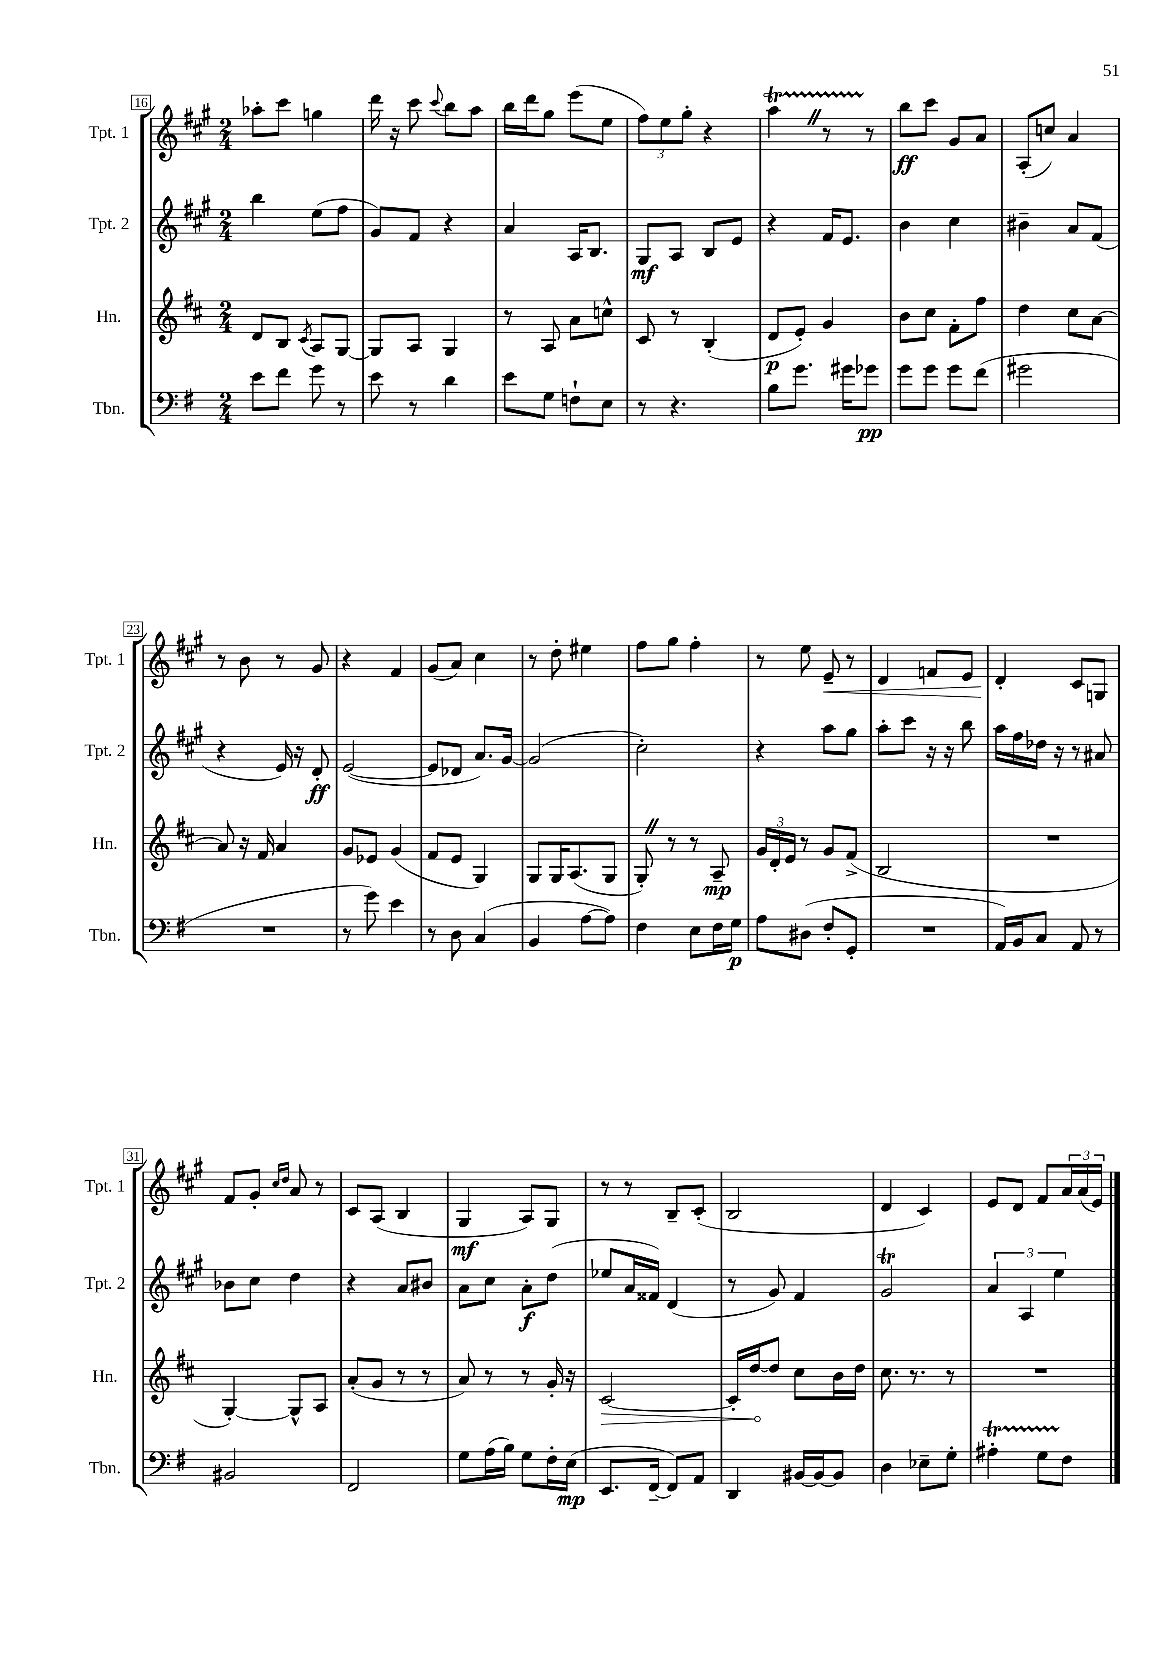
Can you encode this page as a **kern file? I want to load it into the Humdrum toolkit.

**kern	**kern	**kern	**kern
*staff4	*staff3	*staff2	*staff1
*clefF4	*clefG2	*clefG2	*clefG2
*k[f#]	*k[f#c#]	*k[f#c#g#]	*k[f#c#g#]
*M2/4	*M2/4	*M2/4	*M2/4
8e	8d	4bb	8aa-'
8f#	8B	.	8ccc#
.	8qc#	.	.
8g	8A	(8ee	4gg
8r	[8G	8ff#	.
=	=	=	=
8e	8G]	8g#)	16ddd
.	.	.	16r
8r	8A	8f#	8ccc#
.	.	.	8qqccc#
4d	4G	4r	8bb
.	.	.	8aa
=	=	=	=
8e	8r	4a	16bb
.	.	.	16ddd
8G	8A	.	8gg#
8F`	8a	16A	(8eee
.	.	8.B	.
8E	8cc^^	.	8ee
=	=	=	=
8r	8c#	8G#	12ff#)
.	.	.	12ee
4.r	8r	8A	.
.	.	.	12gg#'
.	(4B'	8B	4r
.	.	8e	.
=	=	=	=
8B	8d	4r	4aa
8.g	8e')	.	.
.	4g	16f#	8r
16g#	.	8.e	.
8g-	.	.	8r
=	=	=	=
8g	8b	4b	8bb
8g	8cc#	.	8ccc#
8g	8f#'	4cc#	8g#
(8f#	8ff#	.	8a
=	=	=	=
2g#	4dd	4b#~	(8A'
.	.	.	8cc)
.	8cc#	8a	4a
.	[8a	(8f#	.
=	=	=	=
2r	8a]	4r	8r
.	16r	.	8b
.	16f#	.	.
.	4a	16e)	8r
.	.	16r	.
.	.	8d'	8g#
=	=	=	=
8r	8g	([2e	4r
8g)	8e-	.	.
4e	(4g	.	4f#
=	=	=	=
8r	8f#	8e]	(8g#
8D	8e	8d-	8a)
(4C	4G)	8.a)	4cc#
.	.	[16g#	.
=	=	=	=
4BB	8G	(2g#]	8r
.	16G	.	8dd'
.	(8.A	.	.
[8A	.	.	4ee#
8A])	8G	.	.
=	=	=	=
4F#	8G')	2cc#')	8ff#
.	8r	.	8gg#
8E	8r	.	4ff#'
16F#	8A~	.	.
16G	.	.	.
=	=	=	=
8A	24g	4r	8r
.	24d'	.	.
.	24e	.	.
(8D#	8r	.	8ee
8F#'	8g	8aa	8e~
8GG'	(8f#^	8gg#	8r
=	=	=	=
2r	2B	8aa'	4d
.	.	8ccc#	.
.	.	16r	8f
.	.	16r	.
.	.	8bb	8e
=	=	=	=
16AA)	2r	16aa	4d'
16BB	.	16ff#	.
8C	.	16dd-	.
.	.	16r	.
8AA	.	8r	8c#
8r	.	8a#	8G
=	=	=	=
2BB#	[4G')	8b-	8f#
.	.	8cc#	8g#'
.	.	.	16qqcc#
.	.	.	16qqdd
.	8G^^]	4dd	8a
.	8A	.	8r
=	=	=	=
2FF#	(8a'	4r	8c#
.	8g	.	(8A
.	8r	8a	4B
.	8r	8b#	.
=	=	=	=
8G	8a)	8a	4G#
(16A	8r	8cc#	.
16B)	.	.	.
8G	8r	8a'	8A)
16F#'	16g'	(8dd	8G#
(16E	16r	.	.
=	=	=	=
8.EE	[2c#	8ee-	8r
.	.	16a	8r
[16FF#~	.	16f##)	.
8FF#])	.	(4d	8B~
8AA	.	.	(8c#'
=	=	=	=
4DD	16c#']	8r	2B
.	[16dd	.	.
.	8dd]	8g#)	.
[16BB#	8cc#	4f#	.
16BB#_	.	.	.
8BB#]	16b	.	.
.	16dd	.	.
=	=	=	=
4D	8.cc#	2g#	4d
.	8.r	.	.
8E-~	.	.	4c#)
8G'	8r	.	.
=	=	=	=
4A#'	2r	6a	8e
.	.	.	8d
.	.	6A	.
8G	.	.	8f#
.	.	6ee	.
8F#	.	.	24a
.	.	.	(24a
.	.	.	24e)
==	==	==	==
*-	*-	*-	*-
